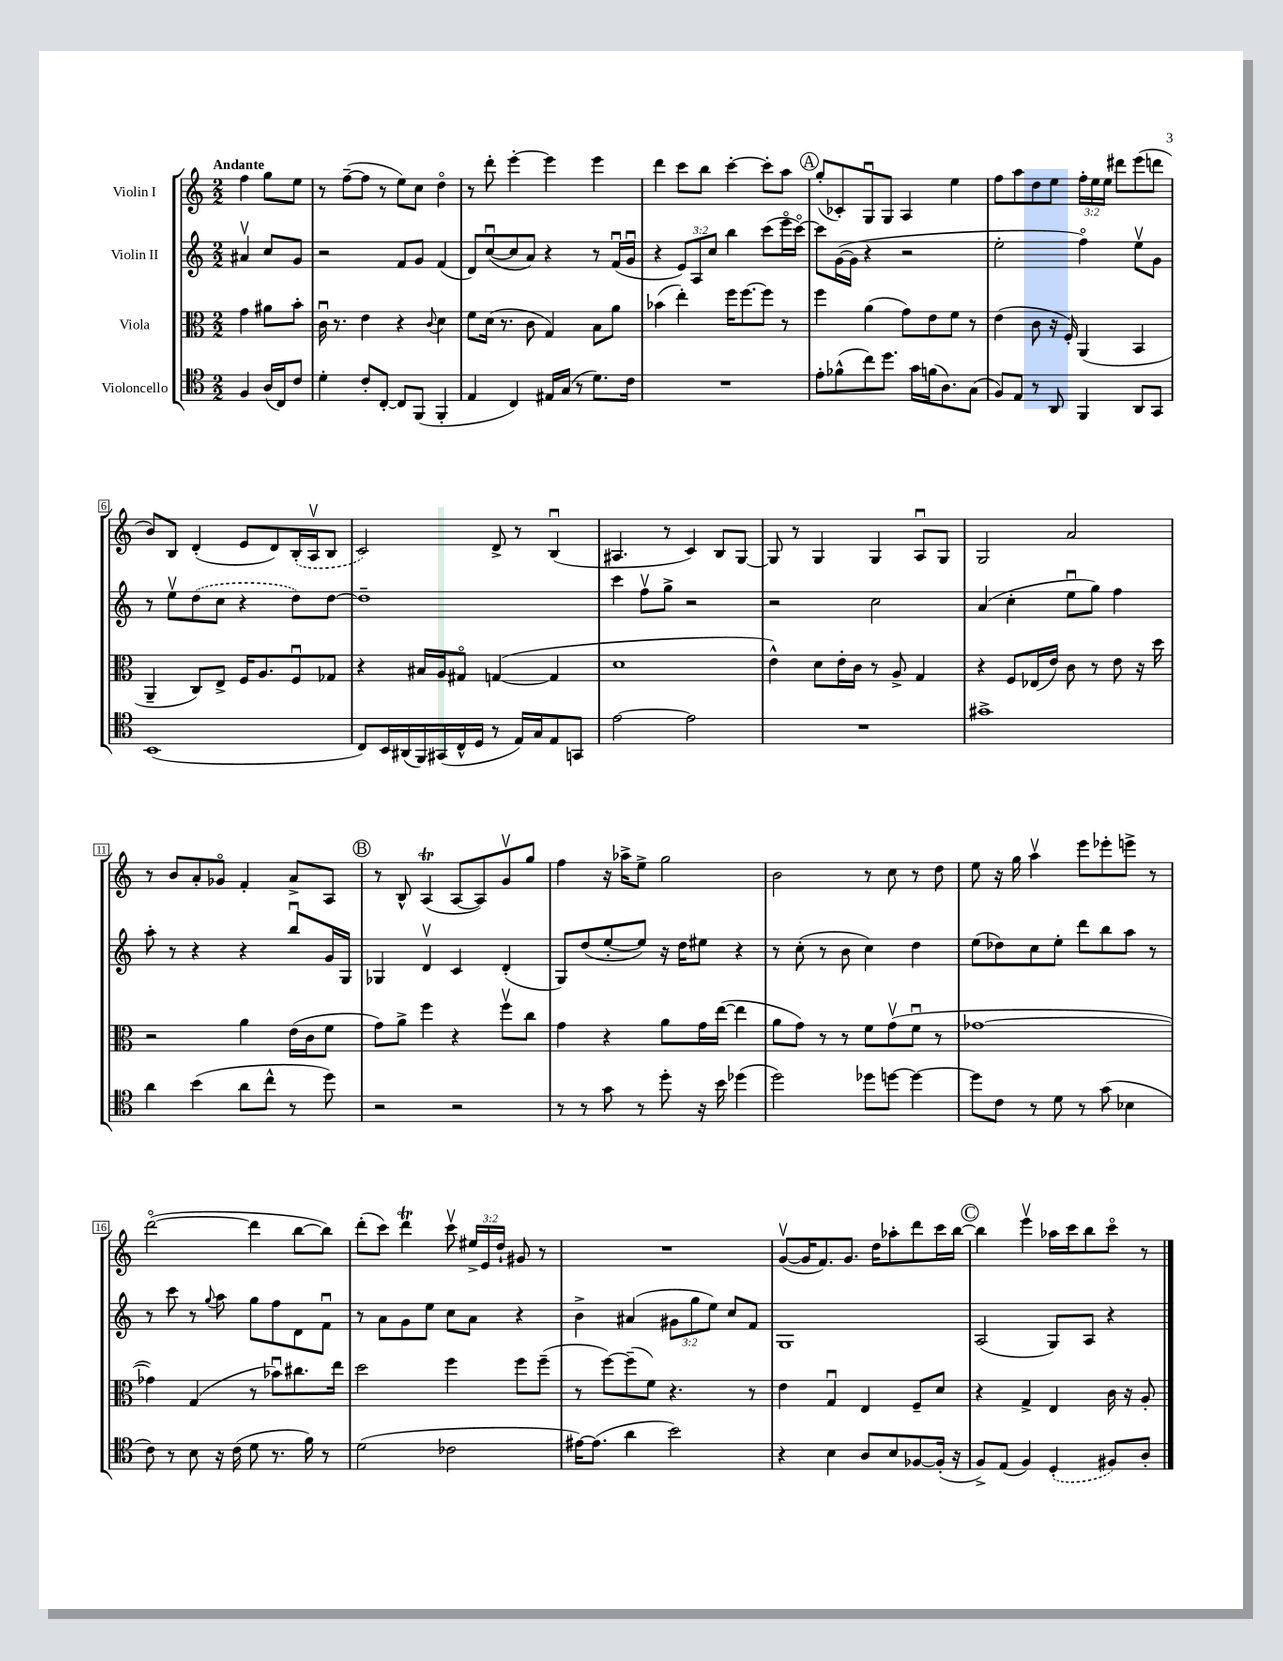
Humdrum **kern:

**kern	**kern	**kern	**kern
*part4	*part3	*part2	*part1
*staff4	*staff3	*staff2	*staff1
*I"Violoncello	*I"Viola	*I"Violin II	*I"Violin I
*clefC4	*clefC3	*clefG2	*clefG2
*k[]	*k[]	*k[]	*k[]
*M2/2	*M2/2	*M2/2	*M2/2
=	=	=	=
!	!	!	!LO:TX:a:B:t=Andante
4F/	4g\	4a#Xv/	4ff\
(16A/LL	8a#X\L	8cc/L	8gg\L
16C/J)	.	.	.
8c/J	8b'\J	8g/J	8ee\J
=1	=1	=1	=1
4d'\	16cu\	2r	8r
.	8.r	.	.
.	.	.	([8ff~\L
8c'/L	4e\	.	8ff\J]
[8C'/J	.	.	8r
8C/L]	4r	8f/L	8ee\L)
(8FF/J	.	8g/J	8cc\J
.	8qqc/	.	.
4FF'/	4d\	(4f/	4dd\
=2	=2	=2	=2
4E/	8f\L	8d/L)	8r
.	(16d\Jk	([8ccu/	8ddd'\
.	8.r	.	.
4C/)	.	8cc/]	[4eee'\
.	8c\	8a/J)	.
16E#X/LL	4G/)	4r	4eee\]
(16G/JJ	.	.	.
8r	.	.	.
8.d\L)	8B\L	8r	4eee\
.	8a\J	(16fu/LL	.
16c\Jk	.	16gu/JJ	.
=3	=3	=3	=3
1r	(4b-X\	4r	4ddd\
.	4ee'\)	12e/L)	8ccc\L
.	.	12A/	.
.	.	.	8bb\J
.	.	12cc/J	.
.	16ff\KL	4bb\	[4ccc'\
.	[8.ff\	.	.
.	8ff\J]	(8ccc\L	8ccc'\L]
.	8r	16eee\L	8aa\J
.	.	[16ccc\JJ)	.
!!LO:REH:place=s1:t=A
=4	=4	=4	=4
8e'\L	4ff\	8ccc\L]	(8gg'/L
(8f-X^^\	.	([16g\L	8c-X'/)
.	.	16g\JJ]	.
8cc\)	(4a\	4r	8Gu/
8.dd\J	.	.	8G/J
.	8g\L)	2r	4A/
16g\LL	.	.	.
(16fn\J	8e\	.	.
8.A\)	.	.	.
.	8f\J	.	4ee\
(8G\J	8r	.	.
=5	=5	=5	=5
8F/L)	(4e\	2ee'\	8ff\L
8E/J	.	.	8aa\
8r	8c\	.	8dd\
8AA/	16r	.	8ee\J
.	16F'/)	.	.
4FF/	(4AA/	4ff\)	24ff'\LL
.	.	.	24ee\
.	.	.	24ee\JJ
.	.	.	8ddd#X\L
8AA/L	4BB/	8eev\L	(8eee\
8GG/J	.	8g\J	8dddn\J
!!LO:LB:g=z
=6	=6	=6	=6
(1BB	4AA~/	8r	8b/L)
.	.	8eev\L	8B/J
.	8C/L)	(8dd\	(4d'/
.	8E^/J	8cc\J	.
.	16F/KL	4r	8e/L
.	8.A/	.	.
.	.	.	8d/)
.	8Fu/	8dd\L)	(16B'/L
.	.	.	16Av/J
.	8G-X/J	[8dd\J	8B/J
=7	=7	=7	=7
8C/L)	4r	1dd~]	2c/)
16BB/L	.	.	.
(16AA#X/	.	.	.
16FF/)	16B#X/LL	.	.
(16GG#X/	16A/J	.	.
16C^^/	8G#X/J	.	.
16D/JJ	.	.	.
8r	([4Gn/	.	8d^/
16E/LL)	.	.	8r
16G/J	.	.	.
8E/	4G/]	.	(4Bu/
8GGn/J	.	.	.
=8	=8	=8	=8
[2e\	1d	4ccc\	4.A#X/
.	.	8ffv\L	.
.	.	8gg^\J	8r
2e\]	.	2r	4c/)
.	.	.	8B/L
.	.	.	[8G/J
=9	=9	=9	=9
1r	4e^^\)	2r	8G/]
.	.	.	8r
.	8d\L	.	4G/
.	16e'\L	.	.
.	16c\JJ	.	.
.	8r	2cc\	4G/
.	8A^/	.	.
.	4G/	.	8Au/L
.	.	.	8G/J
=10	=10	=10	=10
1g#X^	4r	(4a/	2G/
.	8F/L	4cc'\	.
.	(16E-X/L	.	.
.	16e/JJ)	.	.
.	8c\	8eeu\L	2a/
.	8r	8gg\J)	.
.	8e\	4ff\	.
.	16r	.	.
.	16dd\	.	.
!!LO:LB:g=z
=11	=11	=11	=11
4a\	2r	8aa'\	8r
.	.	8r	8b/L
(4b\	.	4r	8a'/
.	.	.	8g-X/J
8a\L	4a\	4r	4f'/
8cc^^\J	.	.	.
8r	(16e\LL	8bbu/L	8a^/L
.	16c\J	.	.
8dd\)	8f\J	16g/L	8A/J
.	.	16G/JJ	.
!!LO:REH:place=s1:t=B
=12	=12	=12	=12
2r	8g\L)	4G-X/	8r
.	8a^\J	.	8B^^/
.	4ff\	4dv/	(4AT/
2r	4r	4c/	[8A/L
.	.	.	8A/])
.	8ffv\L	(4d'/	8gv/
.	8cc\J	.	8gg/J
=13	=13	=13	=13
8r	4g\	8G/L)	4ff\
8r	.	(8dd/	.
8g\	4r	[8ee'/	16r
.	.	.	16aa-X^\KL
8r	.	8ee/J])	8ee^\J
8dd'\	8a\L	16r	2gg\
.	.	16dd\KL	.
16r	16g\L	8ee#X\J	.
16b\	([16ee\JJ	.	.
(4dd-X\	4ee\]	4r	.
=14	=14	=14	=14
2dd\)	8a\L	8r	2b\
.	8g\J)	(8cc'\	.
.	8r	8r	.
.	8r	8b\	.
8dd-X\L	8f\L	4cc\)	8r
[8ddn\J	(8gv\	.	8cc\
4dd\_	8fu\J	4dd\	8r
.	8r	.	8dd\
=15	=15	=15	=15
8dd\L]	[1g-X	(8ee\L	8ee\
8c\J	.	8dd-X\)	16r
.	.	.	16gg\
8r	.	8cc\	4aav\
8d\	.	8ee'\J	.
8r	.	8ddd\L	8eee\L
(8g\	.	8bb\	8eee-X'\
4B-X\	.	8aa\J	8eeen^\J
.	.	8r	8r
!!LO:LB:g=z
=16	=16	=16	=16
8c\)	4g-X\])	8r	([2ddd\
8r	.	8ccc\	.
8B\	(4G/	8r	.
.	.	8qqgg/	.
16r	.	8aa\	.
(16c\	.	.	.
8d\	8r	8gg\L	4ddd\]
8.r	8b-Xu\L)	8ff\	.
.	8.cc#X\	8d\	[8bb\L
16f\)	.	.	.
8r	.	8fu\J	8bb\J])
.	16ee\Jk	.	.
=17	=17	=17	=17
(2d\	2dd\	8r	(8ddd'\L
.	.	8a\L	8ccc\J)
.	.	8g\	4dddT\
.	.	8ee\J	.
2c-X\	4ff\	8cc\L	8cccv\
.	.	8a\J	24ee#X^/LL
.	.	.	24e/
.	.	.	24dd`/JJ
.	8ff\L	4r	8g#X/
.	(8ff~\J	.	8r
=18	=18	=18	=18
[16e#X\KL)	8r	4b^\	1r
(8.e#\J]	.	.	.
.	[8ff\L)	.	.
4a\	(8ff~\]	(4a#X/	.
.	8f\J)	.	.
2b\)	4.r	12g#X\L	.
.	.	12gg\	.
.	.	12ee\J)	.
.	.	8cc/L	.
.	8r	8f/J	.
=19	=19	=19	=19
4r	4e\	1G	([8gv/L
.	.	.	16g/K]
.	.	.	8.f/)
4B\	4Gu/	.	.
.	.	.	8.g/J
8A/L	4E/	.	.
.	.	.	16dd\KL
8B/	.	.	8aa-X'\
[8F-X/	8F~/L	.	8ddd\
(16F-'/Jk]	8d/J	.	16ccc\L
16r	.	.	[16bb\JJ
!!LO:REH:place=s1:t=C
=20	=20	=20	=20
8F^/L)	4r	(2A/	4bb\]
(8E/J	.	.	.
4F/)	4G^/	.	4eeev\
(4D'/	4E/	8G/L)	16aa-X\LL
.	.	.	16ccc\J
.	.	8A/J	8bb\
8F#X/L)	16c\	4r	8ccc\J
.	16r	.	.
8A'/J	8A'/	.	8r
==	==	==	==
*-	*-	*-	*-
